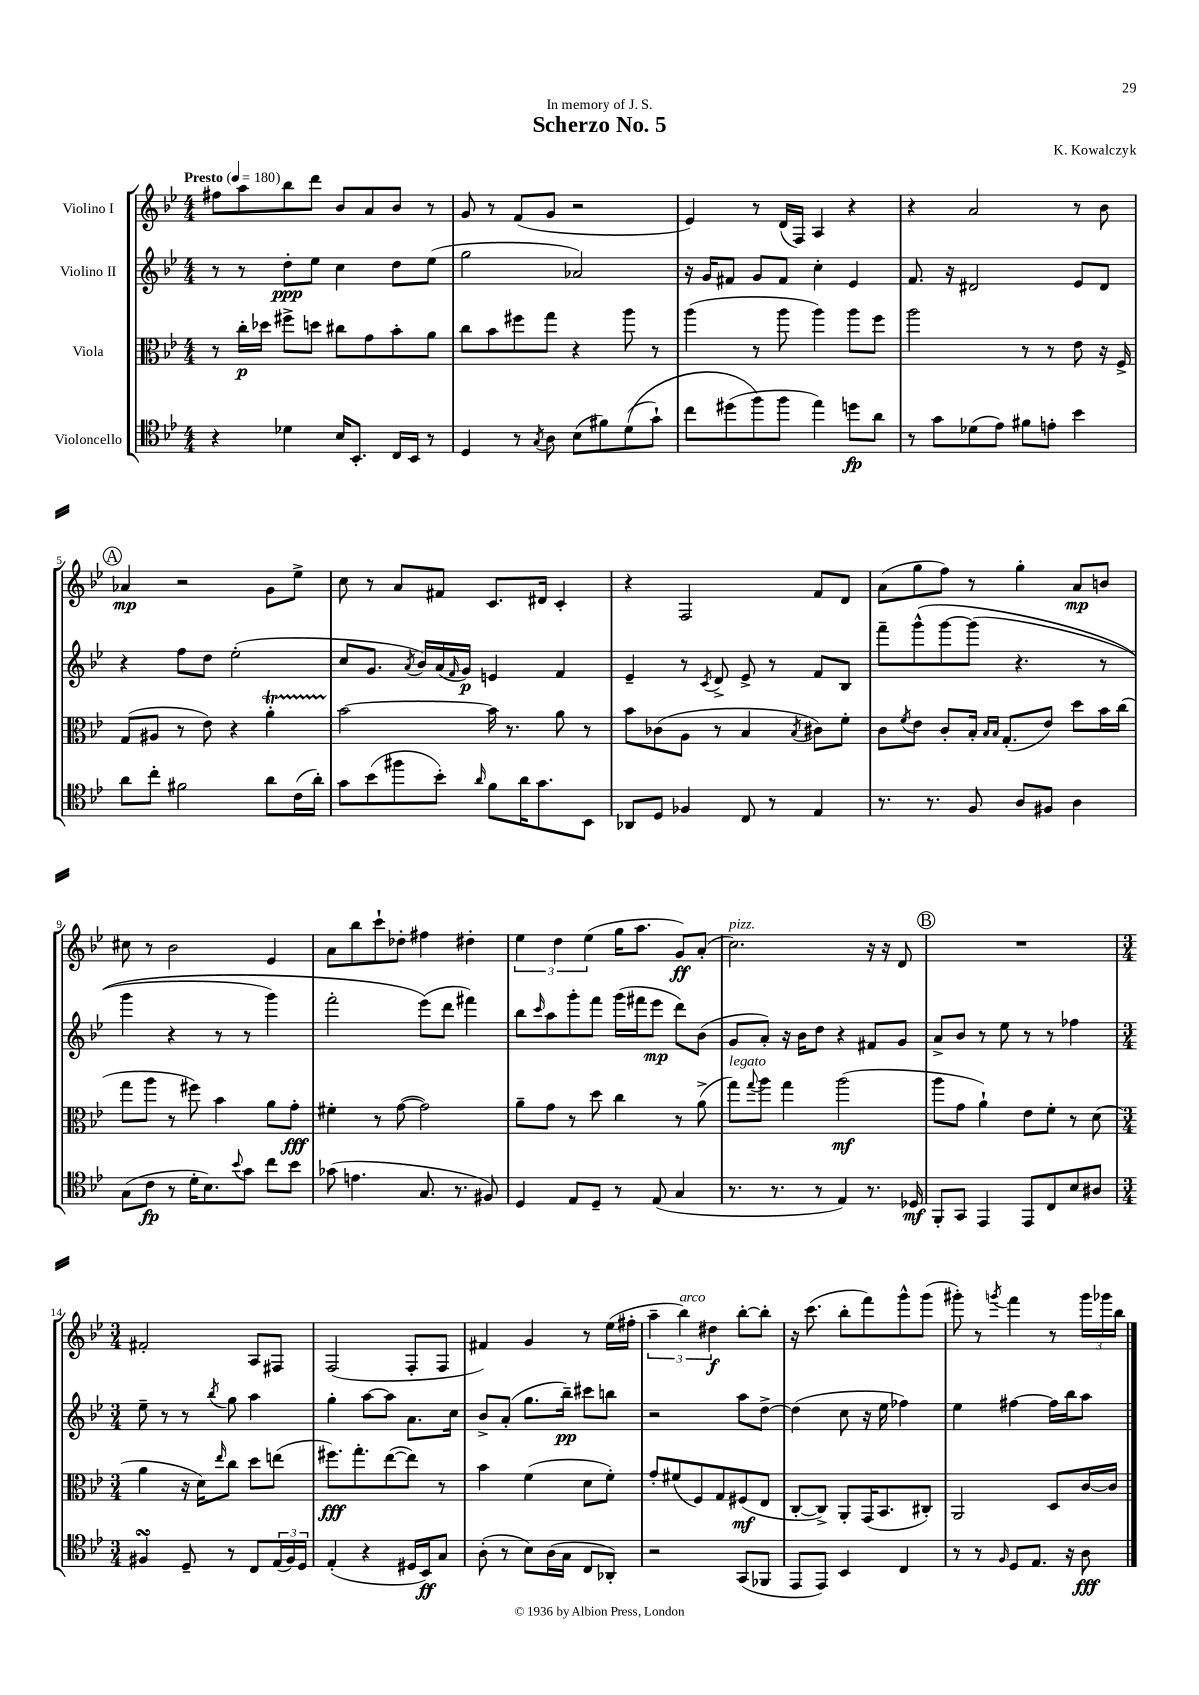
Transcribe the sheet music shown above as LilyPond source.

\header { title = "Scherzo No. 5" composer = "K. Kowalczyk" dedication = "In memory of J. S." }
<<
\new StaffGroup <<
\new Staff = "s0" \with { instrumentName = "Violino I" } {
    \clef treble \key bes \major \numericTimeSignature \time 4/4 \tempo "Presto" 4 = 180
    fis''8 a''8 bes''8 d'''8 bes'8 a'8 bes'8 r8 |
    g'8 r8 f'8( g'8 r2 |
    ees'4) r8 d'16( f16) a4 r4 |
    r4 a'2 r8 bes'8 |
    \mark \markup { \circle "A" } aes'4\mp r2 g'8 ees''8-> |
    c''8 r8 a'8 fis'8 c'8. dis'16 c'4-. |
    r4 f2 f'8 d'8 |
    a'8( g''8 f''8) r8 g''4-. a'8\mp b'8 |
    cis''8 r8 bes'2 ees'4 |
    a'8 bes''8 c'''8-! des''8-. fis''4 dis''4-. |
    \tuplet 3/2 { ees''4 d''4 ees''4( } g''16 a''8. g'8\ff) a'8-.( |
    c''2.^\markup { \italic "pizz." }) r16 r16 d'8 |
    \mark \markup { \circle "B" } R1 |
    \numericTimeSignature \time 3/4 fis'2-. a8 fis8 |
    f2( f8-. f8 |
    fis'4) g'4 r8 ees''16( fis''16-. |
    \tuplet 3/2 { a''4-- bes''4^\markup { \italic "arco" }) dis''4\f } bes''8~-. bes''8-. |
    r16 c'''8.( bes''8-. f'''8) g'''8-^ g'''8( |
    gis'''8-.) r8 \acciaccatura { g'''8 } f'''4 r8 \tuplet 3/2 { g'''16 ges'''16 bes''16 } \bar "|." |
}
\new Staff = "s1" \with { instrumentName = "Violino II" } {
    \clef treble \key bes \major \numericTimeSignature \time 4/4
    r8 r8 d''8-.\ppp ees''8 c''4 d''8 ees''8( |
    g''2 aes'2) |
    r16 g'16 fis'8 g'8 fis'8 c''4-. ees'4 |
    f'8. r16 dis'2 ees'8 dis'8 |
    \mark \markup { \circle "A" } r4 f''8 d''8 ees''2-.( |
    c''8 g'8. \acciaccatura { a'8 } bes'16) a'16( \grace { f'16 } g'16\p) e'4 f'4 |
    ees'4-- r8 \acciaccatura { c'8 } d'8-> ees'8-> r8 f'8 bes8 |
    f'''8-- g'''8-^\( g'''8~ g'''8( r4. r8 |
    g'''4 r4 r8 r8 g'''4) |
    f'''2-. ees'''8(\) d'''8 fis'''4) |
    bes''8 \grace { c'''16 } a''8 g'''8-. f'''8 g'''16( fis'''16 ees'''8\mp d'''8) bes'8( |
    g'8 a'8-.) r16 bes'16 d''8 r4 fis'8 g'8 |
    \mark \markup { \circle "B" } a'8-> bes'8 r8 ees''8 r8 r8 fes''4 |
    \numericTimeSignature \time 3/4 ees''8-- r8 r8 \acciaccatura { bes''8 } g''8 a''4 |
    g''4-. a''8~ a''8 a'8. c''16 |
    bes'8-> a'8-.( g''8. bes''16--\pp) cis'''8 b''8 |
    r2 a''8 d''8~-> |
    d''4( c''8 r16 ees''16 fes''4) |
    ees''4 fis''4~ fis''16 bes''16 a''8 \bar "|." |
}
\new Staff = "s2" \with { instrumentName = "Viola" } {
    \clef alto \key bes \major \numericTimeSignature \time 4/4
    r8 c''16-.\p des''16 fis''8-> d''8 cis''8 g'8 bes'8-. a'8 |
    c''8 bes'8 fis''8 g''8 r4 a''8 r8 |
    a''4( r8 a''8 a''4) a''8 f''8 |
    a''2 r8 r8 ees'8 r16 f16-> |
    \mark \markup { \circle "A" } g8( ais8 r8 ees'8) r4 a'4-.\startTrillSpan |
    bes'2~\stopTrillSpan bes'16 r8. a'8 r8 |
    bes'8 ces'8( a8 r8 bes4 \acciaccatura { bes8 } cis'8) f'8-. |
    c'8 \acciaccatura { f'8 } ees'8 c'8-. bes16-. \grace { bes16 bes16 } g8.-.( ees'8) d''8 bes'16 c''16( |
    g''8 a''8 r8 fis''8) bes'4 a'8 g'8-.\fff |
    fis'4-. r8 g'8~( g'2) |
    a'8-- g'8 r8 d''8 c''4 r8 a'8->( |
    g''8^\markup { \italic "legato" }) \appoggiatura { g''8 } a''8 g''4 a''2\mf( |
    \mark \markup { \circle "B" } a''8 g'8 a'4-!) ees'8 f'8-. r8 d'8( |
    \numericTimeSignature \time 3/4 a'4 r16 d'16) \grace { ees''16 } c''8 d''8 e''8( |
    fis''8.\fff) g''8.-. ees''8~( ees''8) r8 |
    bes'4 f'4( d'8 f'8-.) |
    g'8-. fis'8( f8) g8 fis8\mf( ees8 |
    c8~-. c8->) a,8-. g,16( bes,8. cis8-.) |
    a,2 d8 c'16~ c'16 \bar "|." |
}
\new Staff = "s3" \with { instrumentName = "Violoncello" } {
    \clef tenor \key bes \major \numericTimeSignature \time 4/4
    r4 des'4 bes16 bes,8.-. c16 bes,16 r8 |
    d4 r8 \acciaccatura { g8 } a8 bes8( fis'8) d'8(\( g'8-!) |
    c''8 dis''8( f''8\) f''8 ees''4) d''8\fp a'8 |
    r8 g'8 des'8( ees'8) fis'8 e'8-. bes'4 |
    \mark \markup { \circle "A" } a'8 c''8-. fis'2 a'8 c'16( a'16-.) |
    g'8 bes'8( fis''8 bes'8-.) \grace { a'16 } f'8 a'16 g'8. bes,8 |
    aes,8 d8 fes4 c8 r8 ees4 |
    r8. r8. f8 a8 fis8 a4 |
    g8( c'8\fp r8 d'16-. bes8.) \appoggiatura { bes'8 } g'8 c''8 bes'8 |
    ges'8( e'4. g8. r8. fis8) |
    d4 ees8 d8-- r8 ees8( g4 |
    r8. r8. r8 ees4) r8. des16\mf |
    \mark \markup { \circle "B" } f,8-. g,8 ees,4 ees,8 c8 bes8 ais8 |
    \numericTimeSignature \time 3/4 fis4\turn d8-- r8 c8 \tuplet 3/2 { ees16( fis16) d16 } |
    ees4-.( r4 dis16 bes,16\ff) g8 |
    a8-.( r8 bes8) a16( g16 c8 aes,8-.) |
    r2 g,8( fes,8 |
    ees,8 ees,8) bes,4 c4 |
    r8 r8 \grace { f16 } d8 ees8. r16 a8\fff \bar "|." |
}
>>
>>
